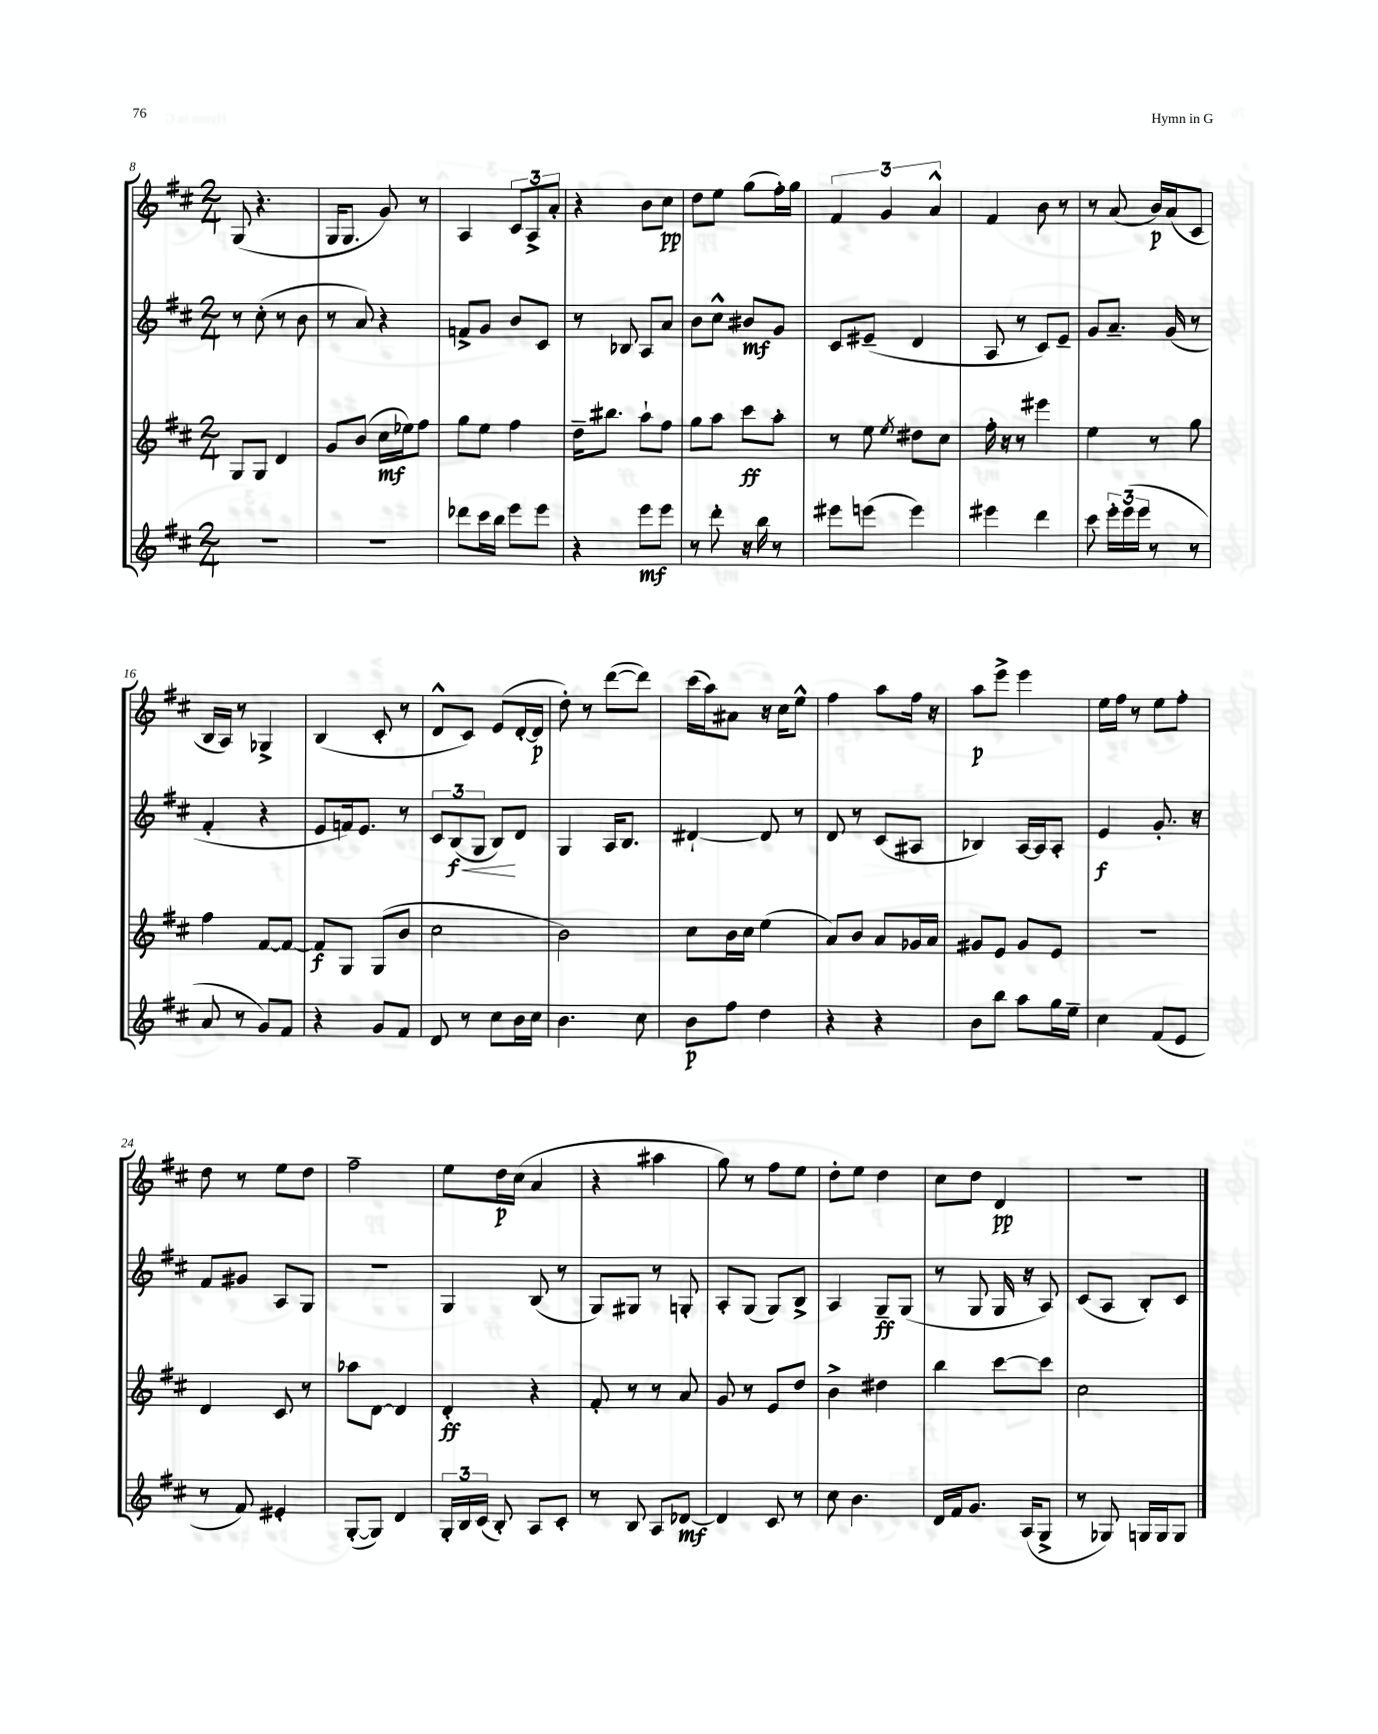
<<
\new StaffGroup <<
\new Staff = "s0" {
    \clef treble \key d \major \numericTimeSignature \time 2/4
    \autoBeamOff g8( r4. |
    g16[ g8.] g'8) r8 |
    a4 \tuplet 3/2 { cis'8[ a8-> a'8]-. } |
    r4 b'8[ cis''8]\pp |
    d''8[ e''8] g''8[( fis''16-.) g''16] |
    \tuplet 3/2 { fis'4 g'4 a'4-^ } |
    fis'4 b'8 r8 |
    r8 a'8( b'16[\p) a'16( cis'8] |
    b16[ a16]) r8 ges4-> |
    b4( cis'8-. r8 |
    d'8[-^ cis'8]) e'8[( d'16~-. d'16]\p |
    d''8-.) r8 d'''8[~( d'''8]) |
    cis'''16[( a''16) ais'8] r16 cis''16[ e''8]-^ |
    fis''4 a''8[ fis''16] r16 |
    a''8[\p e'''8]-> e'''4 |
    e''16[ fis''16] r8 e''8[ fis''8]-. |
    d''8 r8 e''8[ d''8] |
    fis''2-- |
    e''8[ d''16\p cis''16]( a'4 |
    r4 ais''4 |
    g''8) r8 fis''8[ e''8] |
    d''8[-. e''8] d''4 |
    cis''8[ d''8] d'4\pp |
    r2 \bar "|." |
}
\new Staff = "s1" {
    \clef treble \key d \major \numericTimeSignature \time 2/4
    \autoBeamOff r8 cis''8-.( r8 b'8 |
    r8 a'8) r4 |
    f'8[-> g'8] b'8[ cis'8] |
    r8 bes8 a8[ a'8] |
    b'8[ cis''8]-^ bis'8[\mf g'8] |
    cis'8[ eis'8]--( d'4 |
    a8 r8 cis'8[) e'8]-- |
    g'8[ a'8.]-- g'16( r8 |
    fis'4-. r4 |
    e'8[ f'16) e'8.] r8 |
    \tuplet 3/2 { cis'8[ b8\f\<( g8] } b8[\!) d'8] |
    g4 a16[ b8.] |
    dis'4~-! dis'8 r8 |
    d'8 r8 cis'8[( ais8] |
    bes4) a16[~ a16 a8]-. |
    e'4\f g'8.-. r16 |
    fis'8[ gis'8] a8[ g8] |
    r2 |
    g4 b8( r8 |
    g8[) gis8] r8 g8-. |
    a8[-. g8]( g8[) b8]-> |
    a4 g8[--\ff g8]( |
    r8 g8 g16 r16 a8) |
    cis'8[( a8] b8[-.) cis'8] \bar "|." |
}
\new Staff = "s2" {
    \clef treble \key d \major \numericTimeSignature \time 2/4
    \autoBeamOff g8[ g8] d'4 |
    g'8[ b'8]( cis''16[\mf ees''16) fis''8] |
    g''8[ e''8] fis''4 |
    d''16[-- bis''8.] a''8[-! fis''8] |
    g''8[ a''8] cis'''8[\ff a''8]-. |
    r8 e''8 \acciaccatura { e''8 } dis''8[ cis''8] |
    fis''16-. r16 r8 eis'''4 |
    e''4 r8 g''8 |
    fis''4 fis'8[~ fis'8]~ |
    fis'8[\f g8] g8[( b'8] |
    cis''2 |
    b'2) |
    cis''8[ b'16 cis''16] e''4( |
    a'8[) b'8] a'8[ ges'16 a'16] |
    gis'8[ e'8] gis'8[ e'8] |
    r2 |
    d'4 cis'8 r8 |
    aes''8[ d'8]~ d'4 |
    d'4-.\ff r4 |
    fis'8-. r8 r8 a'8 |
    g'8 r8 e'8[ d''8] |
    b'4-> dis''4 |
    b''4 cis'''8[~ cis'''8] |
    cis''2 \bar "|." |
}
\new Staff = "s3" {
    \clef treble \key d \major \numericTimeSignature \time 2/4
    \autoBeamOff r2 |
    r2 |
    des'''8[ cis'''16 b''16] e'''8[ e'''8] |
    r4 e'''8[\mf e'''8] |
    r8 d'''8-. r16 b''16 r8 |
    eis'''8[ e'''8]( e'''4) |
    eis'''4 d'''4 |
    cis'''8 \tuplet 3/2 { e'''16[-. e'''16( e'''16] } r8 r8 |
    a'8 r8 g'8[) fis'8] |
    r4 g'8[ fis'8] |
    d'8 r8 cis''8[ b'16 cis''16] |
    b'4. cis''8 |
    b'8[\p fis''8] d''4 |
    r4 r4 |
    b'8[ b''8] a''8[ g''16 e''16]-- |
    cis''4 fis'8[( e'8] |
    r8 fis'8) eis'4-. |
    g8[~-.( g8]) d'4 |
    \tuplet 3/2 { g16[-. b16 cis'16]( } b8-.) a8[ cis'8]-. |
    r8 b8 a8[ des'8]~\mf |
    des'4 cis'8 r8 |
    cis''8 b'4. |
    d'16[ fis'16 g'8.] a16[( g8]-> |
    r8 ges8) g16[ g16 g8] \bar "|." |
}
>>
>>
\layout { \context { \Score currentBarNumber = #8 } }
